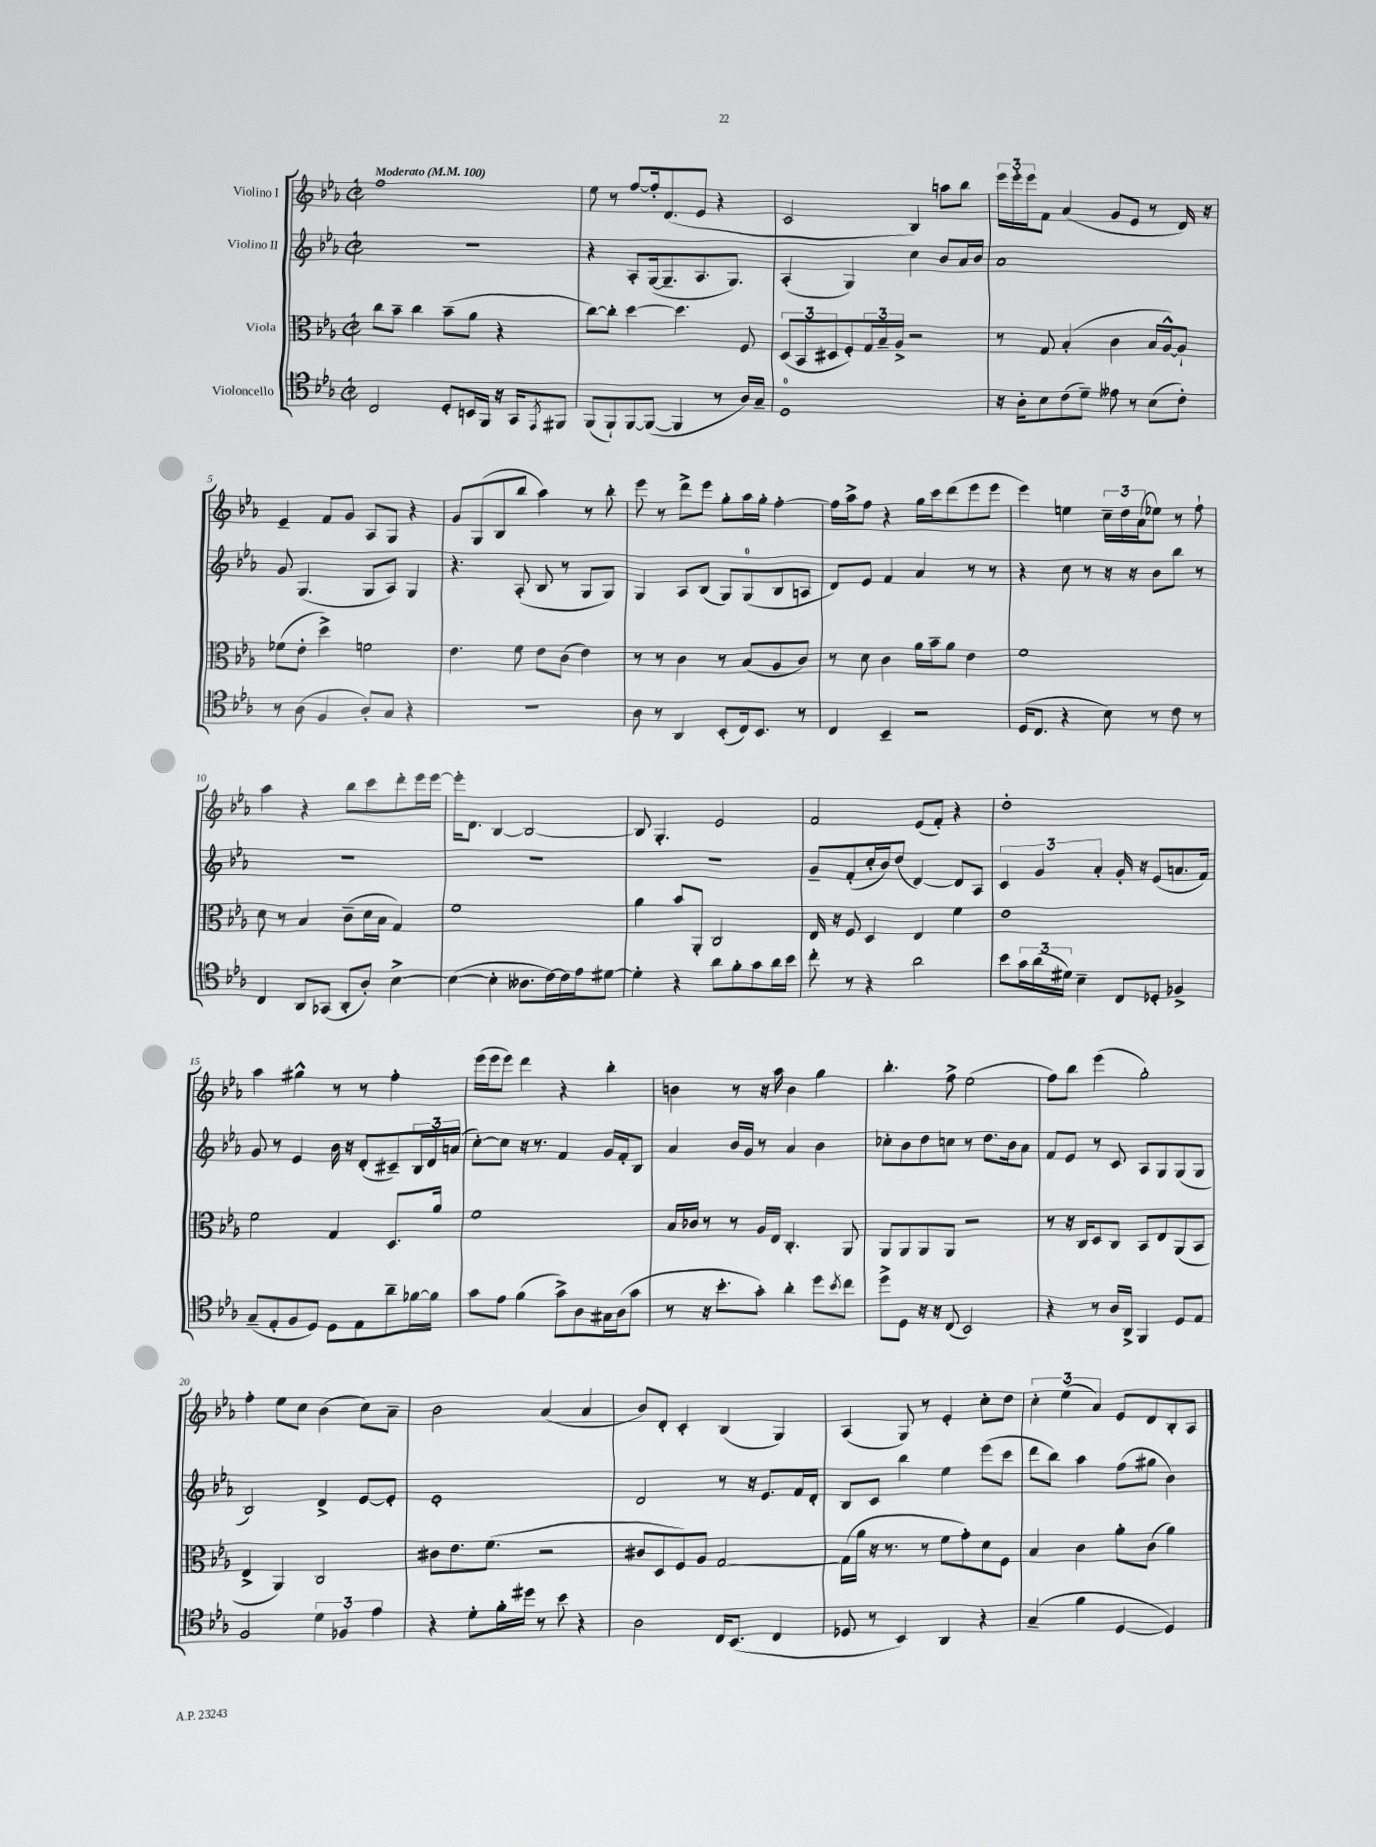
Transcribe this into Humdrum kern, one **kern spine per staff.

**kern	**kern	**kern	**kern
*part4	*part3	*part2	*part1
*staff4	*staff3	*staff2	*staff1
*I"Violoncello	*I"Viola	*I"Violino II	*I"Violino I
*clefC4	*clefC3	*clefG2	*clefG2
*k[b-e-a-]	*k[b-e-a-]	*k[b-e-a-]	*k[b-e-a-]
*M2/2	*M2/2	*M2/2	*M2/2
*met(c|)	*met(c|)	*met(c|)	*met(c|)
*MM100	*MM100	*MM100	*MM100
=1	=1	=1	=1
!	!	!	!LO:TX:a:B:t=Moderato
2C/	8cc\L	1r	1ff
.	8b-~\J	.	.
.	4cc\	.	.
8D'/L	(8b-~\L	.	.
16BBn/L	8a-\J	.	.
16FF/JJ	.	.	.
16r	4r	.	.
16GG/KL	.	.	.
8qEE-/	.	.	.
8FF#X/J	.	.	.
=2	=2	=2	=2
(8FF/L	[8cc\L)	4r	8ee-\
8FF`/)	8cc'\J]	.	8r
[8FF/	[4dd\	8A-'/L	[8ff/L
(8FF/J_	.	([16G/k	16ff'/k]
.	.	8.G~/]	(8.d/
4FF/]	4.dd\]	.	.
.	.	8.A-/	8e-/J
8r	.	.	4r
.	.	8.G/J)	.
16A-/LL)	8F/	.	.
16G~/JJ	.	.	.
=3	=3	=3	=3
1D	(12D/L	(4A-'/	2c/
.	12BB-/	.	.
.	12D#X/	.	.
.	8F'/)	4G/)	.
.	24G/L	.	.
.	24B-~/	.	.
.	24A-^/JJ	.	.
.	2r	4cc\	4B-/)
.	.	8b-/L	8aan\L
.	.	16a-/L	8bb-\J
.	.	16b-/JJ	.
=4	=4	=4	=4
16r	8r	1a-	24eee-\LL
.	.	.	24eee-'\
16A-'\KL	.	.	.
.	.	.	24eee-\J
8B-\	8G/	.	8f\J
(8c\	(4B-'/	.	(4a-/
8d~\J)	.	.	.
8e--X\	4c\	.	8g/L
8r	.	.	8e-/J
(8B-\L	16B-/LL	.	8r
.	[16A-^^/J)	.	.
8c'\J)	8A-`/J]	.	16d/)
.	.	.	16r
!!LO:LB:g=z
=5	=5	=5	=5
8r	(8f-X\L	8g/	4e-~/
(8A-\	8e-'\J	(4.G/	.
4F/	4dd^\)	.	8f/L
.	.	.	8g/J
8A-'/L)	2fn\	8G/L	8A-/L
8G/J	.	8A-/J)	8G/J
4r	.	4G/	4r
=6	=6	=6	=6
1r	4.e-\	4.r	8g/L
.	.	.	(8G/
.	.	.	8B-/
.	8f\	(8A-'/	8bb-/J
.	8e-\L	8B-/	4aa-\)
.	(8c\J	8r	.
.	4e-\)	8G/L	8r
.	.	8G/J)	8bb-'\
=7	=7	=7	=7
8A-\	8r	4G/	8eee-\
8r	8r	.	8r
4AA-/	4c\	8A-/L	8ddd^\L
.	.	(8B-/J	8eee-\J
(8BB-'/L	8r	8G/L)	8gg'\L
16C/k)	(8B-/L	(8G/	16aa-\L
8.BB-/J	.	.	16gg'\JJ
.	8A-/	8B-/	[4ff'\
8r	8c/J)	8An/J	.
=8	=8	=8	=8
4C/	8r	8d/L)	16ff\LL]
.	.	.	16aa-^\J
.	8d\	8e-/J	8ff\J
4BB-~/	4c\	4f/	4r
2r	16a-\LL	4a-/	16gg\LL
.	16b-~\J	.	16ccc\J
.	8a-\J	.	(8ddd\
.	4e-\	8r	8eee-\
.	.	8r	8eee-\J
=9	=9	=9	=9
(16D/KL	1f	4r	4eee-\)
8.C/J	.	.	.
4r	.	8cc\	4een\
.	.	8r	.
8B-\)	.	16r	24cc~\LL
.	.	.	24dd\
.	.	16r	.
.	.	.	(24a-\J
8r	.	8b-\L	8ee-X\J)
8c\	.	8bb-\J	8r
8r	.	8r	8ff`\
!!LO:LB:g=z
=10	=10	=10	=10
4C/	8d\	1r	4aa-\
.	8r	.	.
8AA-/L	4B-/	.	4r
(8GG-X/J	.	.	.
8AA-'/L	(8c~\L	.	8bb-\L
8A-'/J)	16d\L	.	8ccc\
.	16B-\JJ	.	.
[4B-^\	4G/)	.	8ddd'\
.	.	.	16eee-\L
.	.	.	[16eee-\JJ
=11	=11	=11	=11
(4B-\_	1f	1r	16eee-'\KL]
.	.	.	8.d\J
4B-'\]	.	.	[4B-/
8.A--X\L	.	.	2B-/_
[16c\L)	.	.	.
16c\]	.	.	.
16e-\J	.	.	.
[8d#X\J	.	.	.
=12	=12	=12	=12
4d#'\]	4a-\	1r	8B-/]
.	.	.	4.G'/
4r	8b-/L	.	.
.	8AA-'/J	.	.
8a-\L	2C/	.	2e-/
8f'\	.	.	.
8g\	.	.	.
16a-\L	.	.	.
16b-\JJ	.	.	.
=13	=13	=13	=13
8cc'\	16E-/	8g~/L	2f/
.	16r	.	.
8r	8F/	(8f'/	.
4r	4D/	16cc'/L	.
.	.	16b-/J)	.
.	.	(8dd/J	.
2a-\	4E-/	[4d/)	(8e-/L
.	.	.	8f'/J)
.	4f\	8d/L]	4r
.	.	8A-/J	.
=14	=14	=14	=14
8b-\L	1e-	6c/	1dd'
24g\L	.	.	.
(24a-\	.	6g/	.
24d#X\JJ)	.	.	.
4B-~\	.	.	.
.	.	6a-'/	.
8C/L	.	16g'/	.
.	.	16r	.
8D-X'/J	.	(8e-/L	.
4F-X^/	.	8.an/	.
.	.	16f/Jk)	.
!!LO:LB:g=z
=15	=15	=15	=15
(8G~/L	2f\	8g/	4aa-\
8E-'/	.	8r	.
8F/	.	4e-/	4gg#X^^\
8D/J)	.	.	.
8D\L	4G/	16b-\	8r
.	.	16r	.
8E-\	.	(8d'/L	8r
8a-~\	8.D/L	8c#X~/)	4ff'\
[16f-X\L	.	24B-/L	.
.	.	24d/	.
16f-\JJ]	16a-/Jk	.	.
.	.	(24an/JJ	.
=16	=16	=16	=16
8g\L	1f	[8cc'\L)	(16eee-\LL
.	.	.	16eee-\J
8e-\J	.	8cc\J]	8eee-\J)
(4f\	.	16r	4ddd\
.	.	8.r	.
8g^\L)	.	4f/	4r
8A-\	.	.	.
16G#X\L	.	16g/LL	4bb-'\
(16A-\J	.	16f'/J	.
8g\J	.	8B-/J	.
=17	=17	=17	=17
8r	16B-/LL	4a-/	4bn\
.	16c-X/JJ	.	.
16r	8r	.	.
8.b-'\L	.	.	.
.	8r	16b-/LL	8r
.	.	16g/JJ	.
8g'\J)	16A-/LL	8r	16r
.	16E-/JJ	.	16aa-\
4a-'\	4.C'/	4a-/	4b\
8dd\L	.	4b-\	4gg\
8qb-/	.	.	.
8cc\J	8AA-/	.	.
=18	=18	=18	=18
8dd^\L	8AA-/L	8cc-X'\L	4.bb-'\
8D\J	8AA-/	8b-\	.
16r	8AA-/	8dd\	.
16r	.	.	.
(8C/	8AA-/J	8ccn\J	8ff^\
2BB-/)	2r	8r	(2ee-\
.	.	8.dd\L	.
.	.	16b-\k	.
.	.	8a-\J	.
=19	=19	=19	=19
4r	8r	8f/L	8ff\L)
.	16r	8e-/J	8bb-\J
.	16C/KL	.	.
8r	8D/	8r	(4eee-\
16A-/LL	8C/J	8c/	.
16AA-^/JJ	.	.	.
4FF/	8BB-/L	8A-/L	2gg'\)
.	8E-/	8G/	.
8D/L	(8AA-/	(8G/	.
8E-/J	8BB-/J	8G/J	.
!!LO:LB:g=z
=20	=20	=20	=20
2F/	4E-^/	2B-/)	4ff'\
.	4AA-/)	.	8ee-\L
.	.	.	8cc\J
6d\	2C/	4d^/	(4b-\
6F-X/	.	.	.
.	.	[8e-/L	8cc\L)
6e-\	.	.	.
.	.	8e-'/J]	8a-~\J
=21	=21	=21	=21
4r	8c#X\L	1e-'	2b-\
.	8.e-\	.	.
8d'\L	.	.	.
.	(8.f\J	.	.
16f'\L	.	.	.
16dd#X\JJ	.	.	.
8r	2r	.	(4a-/
8b-\	.	.	.
4r	.	.	4a-/
=22	=22	=22	=22
2A-\	8c#X/L	2d/	8b-/L)
.	8D/	.	8d'/J
.	8F/)	.	4c'/
.	8A-/J	.	.
16C/KL	[2G/	8r	(4B-/
(8.BB-/J	.	.	.
.	.	16r	.
.	.	8.e-/L	.
4C/	.	.	4G/)
.	.	16f/L	.
.	.	16d'/JJ	.
=23	=23	=23	=23
8D-X/	(16G\LL]	8B-/L	(4A-/
.	16a-\JJ	.	.
8r	16r	8c/J	.
.	8.r	.	.
4BB-/)	.	4bb-\	8G/)
.	8r	.	8r
4AA-/	8f\L	4ee-\	4e-'/
.	8g'\)	.	.
4r	8d\	(8eee-\L	8cc'\L
.	8F\J	8ccc\J	8dd\J
=24	=24	=24	=24
(4G~/	4B-/	8ddd\L	6cc'\
.	.	8bb-\J)	.
.	.	.	(6ee-\
4f\	4c\	4aa-\	.
.	.	.	6a-/)
[4D/	8a-'\L	(8ff\L	8e-/L
.	(8c\J	8gg#X\J	8d/
4D/])	4a-\)	4b-\)	8B-'/
.	.	.	8A-/J
==	==	==	==
*-	*-	*-	*-
